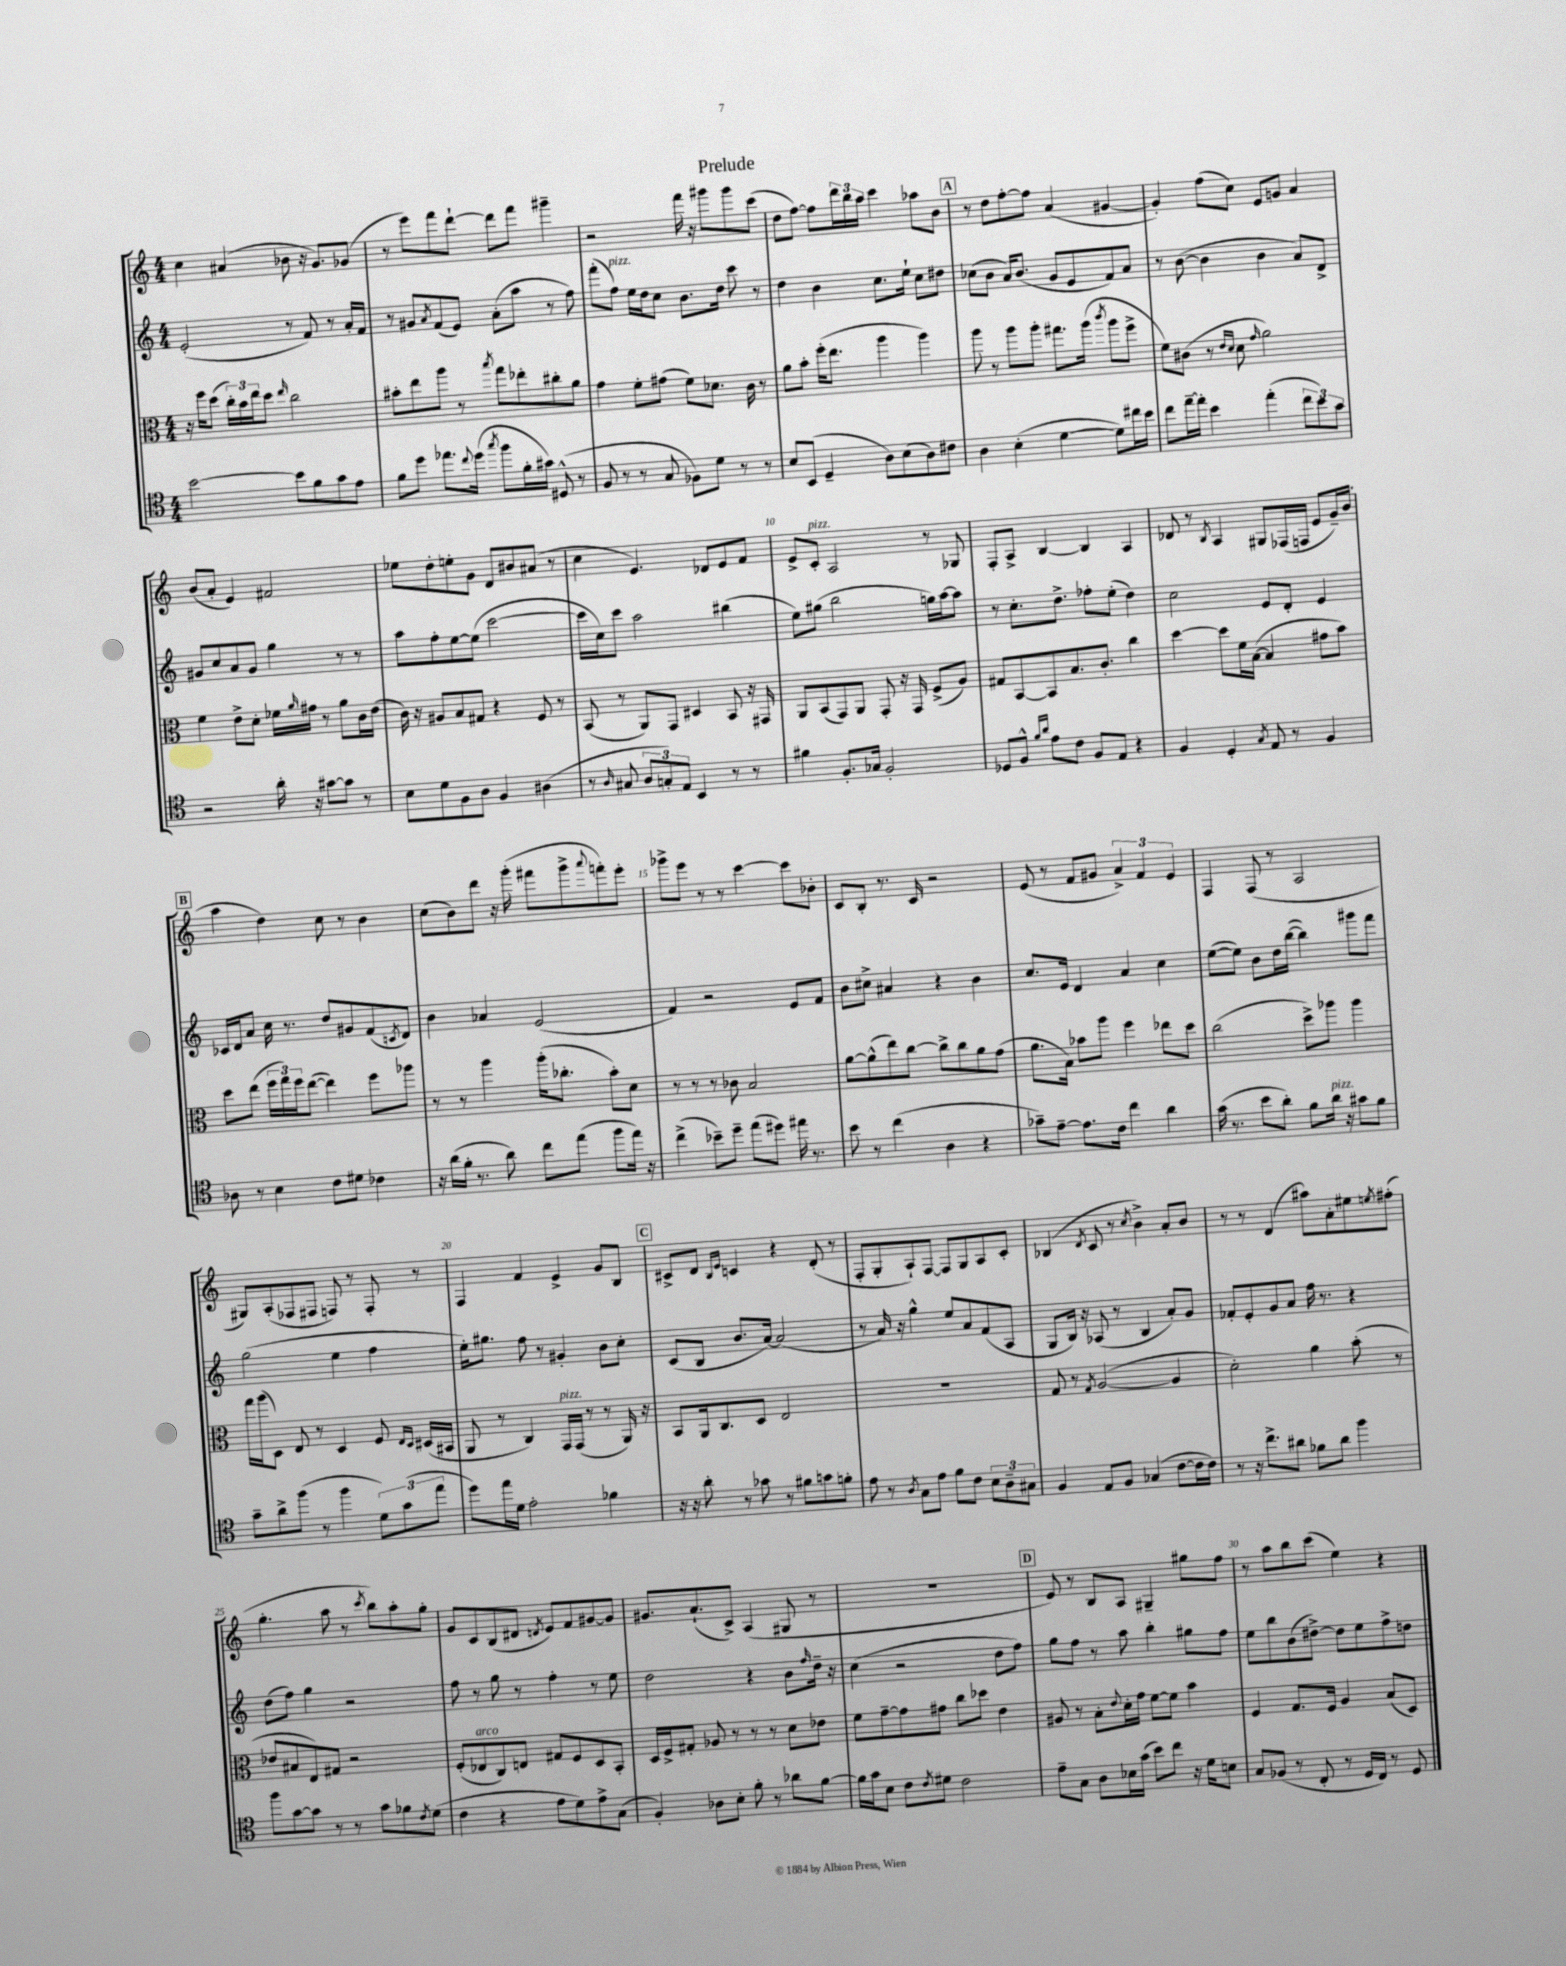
\header { title = "Prelude" }
<<
\new StaffGroup <<
\new Staff = "s0" {
    \clef treble \key c \major \numericTimeSignature \time 4/4
    c''4 ais'4( bes'8 r16 g'8.) ges'8( |
    r8 e'''8) f'''8 d'''8~-! d'''8 f'''8 gis'''4-- |
    r2 f'''16 r16 gis'''8 gis'''8 c'''8( |
    d''8 f''8~) f''8 \tuplet 3/2 { d'''16 b''16 a''16 } c'''4 aes''8 b'8 |
    \mark \markup { \box "A" } r8 d''8 f''8~-. f''8 a'4( gis'4~ |
    gis'4-.) f''8( c''8) e'8 g'8 a'4 |
    b'8( a'8-. e'4) fis'2 |
    ees''8 d''8-. e''8-. g'8 d'8 bis'8 ais'8( r8 |
    c''4 e'4.) des'8 e'8 f'8 |
    e'8-> c'8-.^\markup { \italic "pizz." } a2 r8 ges8 |
    f8-. a8-> b4~ b4 a4 |
    des'8 r8 \acciaccatura { b8 } a4 gis8 fes16( f16 e'8 g'16--) b'16( |
    \mark \markup { \box "B" } a''4 d''4) c''8 r8 b'4 |
    c''8( b'8) d'''8 r16 g'''16-.( fis'''8 g'''8-> \appoggiatura { a'''8 } f'''8-.) e'''8-. |
    ges'''8-> e'''8 r8 r8 c'''4~ c'''8 bes'8-. |
    c'8 b8-. r8. c'16 r2 |
    e'8( r8 f'8 gis'8 \tuplet 3/2 { a'4->) f'4 e'4 } |
    f4 f8( r8 a2 |
    gis8) a8-.( fes8 fis8 f8) r8 f8-. r8 |
    f4 f'4 e'4-> g'8 b8 |
    \mark \markup { \box "C" } cis'8-> d'8 \grace { b16 e'16 } c'4 r4 d'8-.( r8 |
    f8-. g8-. a8-!) f8~ f8 g8 a8 c'8-. |
    bes4( \acciaccatura { d'8 } c'8 r8 \acciaccatura { c''8 } b'4->) a'8-. b'8 |
    r8 r8 d'4( ais''8) a'8-. eis''8 \acciaccatura { e''8 } fis''8-.( |
    g''4.-. a''8 r8 \acciaccatura { c'''8 } b''8) a''8-. g''8-. |
    g'8 c'8 b8( dis'8 \acciaccatura { d'8 } e'8) f'8 gis'8~ gis'8 |
    gis'8. a'8.-!( c'8->) a4( gis8 r8 |
    R1 |
    \mark \markup { \box "D" } e'8) r8 b8 a8 gis4-- gis''8 f''8 |
    r8 a''8 b''8 c'''8( e''4) r4 \bar "|." |
}
\new Staff = "s1" {
    \clef treble \key c \major \numericTimeSignature \time 4/4
    e'2-.( r8 f'8) r8 a'16-. f'16 |
    r8 gis'8 \acciaccatura { a'8 } f'8( e'8) a'8-.( a''8 r8 f''8) |
    f'''8-.( f''8^\markup { \italic "pizz." }) e''16 d''16 c''8 b'8. d''16 c'''8 r8 |
    d''4 b'4 c''8. e''16-! c''8 dis''8 |
    \mark \markup { \box "A" } ces''8( b'8 a'16) b'8.( g'8 e'8 f'8) a'8 |
    r8 b'8~( b'4 b'4 a'8) d'8-> |
    gis'8 c''8 a'8 gis'8 g''4 r8 r8 |
    a''8 f''8-. e''8~ e''8( c'''2~ |
    c'''16 c''16) c'''8 a''2 bis''4( |
    e''8) gis''8( b''2 g''16) a''16~ a''8 |
    r8 c''8.-. d''8.-> fes''8-. e''8-.( d''4) |
    c''2 e'8 d'8-. e'4 |
    \mark \markup { \box "B" } ces'16 d'16 a'8 c''16 r8. d''8 gis'8 f'8( \acciaccatura { c'8 } d'8) |
    b'4 aes'4 e'2( |
    f'4) r2 e'8 f'8 |
    b'8 cis''8-> ais'4 r4 b'4 |
    c''8. e'16 d'4 a'4 c''4 |
    e''8~( e''8) b'8 d''16 b''16~( b''4) gis'''8 f'''8 |
    g''2( e''4 f''4 |
    e''16-.) gis''8. f''8 r8 gis'4-. b'8 c''8-. |
    \mark \markup { \box "C" } c'8( b8 b'8. a'16~) a'2( |
    r8 a'16) r16 g''4-^ e''8 a'8 f'8( a8 |
    g8 b16) r16 aes8( r8 b4 a'8-.) g'8 |
    fes'8-. e'8-. g'8 a'8 f''16 r8. r4 |
    d''8( f''8) g''4 r2 |
    f''8 r8 g''8 r8 f''4-. r8 e''8 |
    d''2 r4 b'8 \grace { f''16 } d''16-- r16 |
    c''4( r2 d''8 f''8) |
    \mark \markup { \box "D" } g''8 f''8 r8 a''8 b''4-. gis''8 f''8 |
    e''8 b''8 b'8( dis''8~->) dis''8 e''8 f''8-> d''8 \bar "|." |
}
\new Staff = "s2" {
    \clef alto \key c \major \numericTimeSignature \time 4/4
    r16 f''16 d''8( \tuplet 3/2 { c''16-.) b'16 e''16 } d''8 \grace { e''16 } c''2 |
    bis'8-. e''8 a''8 r8 \acciaccatura { b''8 } g''8 ees''8-. cis''8-. a'8 |
    g'4 f'8-. gis'8( f'8) des'8. c'16 r8 |
    a'8 b'8-. f''16-.( e''8. a''4 a''4) |
    \mark \markup { \box "A" } a''8 r8 a''8 a''8-. gis''8. a''16( \acciaccatura { c'''8 } a''8 f''8-> |
    f'8) cis'8( r8 \grace { e'16 d'16 } d'8 \grace { g'16 } a'2) |
    f'4 e'8-> d'8-. fes'16 \grace { a'16 } gis'16 r8 a'8 c'16 e'16( |
    c'16) r16 ais8 b8 gis8 r4 f8 r8 |
    b,8( r8 a,8) g,8 dis4 b,8 r16 gis,16 |
    a,8 b,8( g,8) a,8 g,8-. r16 g,16 f8->( a8) |
    gis8 b,8~ b,8 b8. c'8.-. c''4 |
    d''4~ d''8 f'16 b16~( b4 gis'8 b'8) |
    \mark \markup { \box "B" } d''8 e''8( \tuplet 3/2 { f''16 g''16) f''16 } e''8~( e''4) f''8 aes''8 |
    r8 r8 a''4 a''16-.( ces''8.-. b'8-.) d'8 |
    r8 r8 r8 ces'8 b2 |
    a'8~ a'8-^( e''8) c''8~ c''8-> c''8 a'8 g'8( |
    a'8. b16) bes'8 a''8 f''4 ees''8 d''8 |
    c''2( d''8->) aes''8 aes''4 |
    g''16 a''16( d8) e8 r8 d4 f8 \grace { e16 d16 } dis16( bis,16 |
    a,8 r8 c4) g,16^\markup { \italic "pizz." } g,16( r8 r8 a,16) r16 |
    \mark \markup { \box "C" } b,8 a,16 c8. d8 e2 |
    R1 |
    g8 r8 \acciaccatura { g8 } a2~( a4 |
    d'2-.) a'4 b'8-.( r8 |
    ees'8 bis8 e8) gis8 r2 |
    f8-.( ees8^\markup { \italic "arco" } c8) e8 gis8 f8 d8 b,8-. |
    d16 f16-> gis8-. aes8 r8 r8 r8 d'8 ees'8 |
    f'8 g'8~-- g'8 gis'8 c''8 des''8 e'4 |
    \mark \markup { \box "D" } ais8 r8 b8-. \appoggiatura { e'8 } d'16-. g'16 f'8~ f'8 b'4 |
    f4 g8. f16 a4 b8( d8) \bar "|." |
}
\new Staff = "s3" {
    \clef tenor \key c \major \numericTimeSignature \time 4/4
    b'2~ b'8 f'8 g'8 e'8 |
    f'8 d''8 ees''8. \appoggiatura { c''8 } d''16( \acciaccatura { g''8 } f''8 f'16-. gis'16) dis8-^( r8 |
    f8 r8 r8 g8 fes8) d'8 r8 r8 |
    b8 b,8( d4-- a8) b8( a8) cis'8 |
    \mark \markup { \box "A" } a4 b4-.( d'4~ d'8) cis''16 b'16 |
    c''8 e''16~-- e''16-. b'4 e''4-.( \tuplet 3/2 { c''8 b'8) g'8 } |
    r2 a'16-. r16 gis'8~ gis'8 r8 |
    b8 d'8 f8 a8 f4 ais4( |
    r8 \grace { a16 } gis8 \tuplet 3/2 { a8 g8-.) e8 } b,4 r8 r8 |
    fis'4 f8.-. ges16 f2-. |
    des8 f8-^ \grace { f'16 a'16 } e'8 c'8 f8 e8 r4 |
    f4 d4-. \acciaccatura { g8 } e8 r8 f4 |
    \mark \markup { \box "B" } aes8 r8 b4 c'8 dis'8 ces'4 |
    r16 a'16( f'16-. r8. a'8) c''8 e''8( f''8 e''16) r16 |
    c''4->( bes'8--) d''8-- e''8( dis''8) eis''16 r8. |
    b'8 r8 c''4( a4 r4 |
    ges'8--) e'8~-- e'8. c'16 c''4 a'4 |
    g'16( r8. b'8 a'8-.) f'8 a'16^\markup { \italic "pizz." } r16 gis'8 f'8 |
    g'8-- a'8-> f''8( r8 f''4 \tuplet 3/2 { d'8) g'8( e''8 } |
    d''8) e''16 d'16 e'2-. fes'4 |
    \mark \markup { \box "C" } r16 r16 a'8-. r8 ges'8 r8 fis'8 g'8 f'8-. |
    e'8 r8 \acciaccatura { a8 } g8 e'8 f'8 c'8 \tuplet 3/2 { b8 a8-- gis8 } |
    f4 e8 f8 ges4( c'8~ c'16 c'16) |
    r8 r16 c''8.-> ais'8 fes'8 ais'8 f''4 |
    f''8 g'8~ g'8 r8 r8 g'8 fes'8 \acciaccatura { c'8 } d'8( |
    c'4 r4 e'8 d'8) e'8-> g8( |
    f4-.) aes8 b8-. f'8-. r8 aes'8 f'8~ |
    f'16 g'16 b8 c'8 \acciaccatura { c'8 } dis'8 c'2 |
    \mark \markup { \box "D" } e'8-- g8 a8 bes16 g'16( b'8) c''8 r16 d'16 b8 |
    g8 fes8( r8 c8-. r8 d16 c16) r8 d8 \bar "|." |
}
>>
>>
\layout { \context { \Score \override BarNumber.break-visibility = ##(#f #t #t) barNumberVisibility = #(every-nth-bar-number-visible 5) } }
